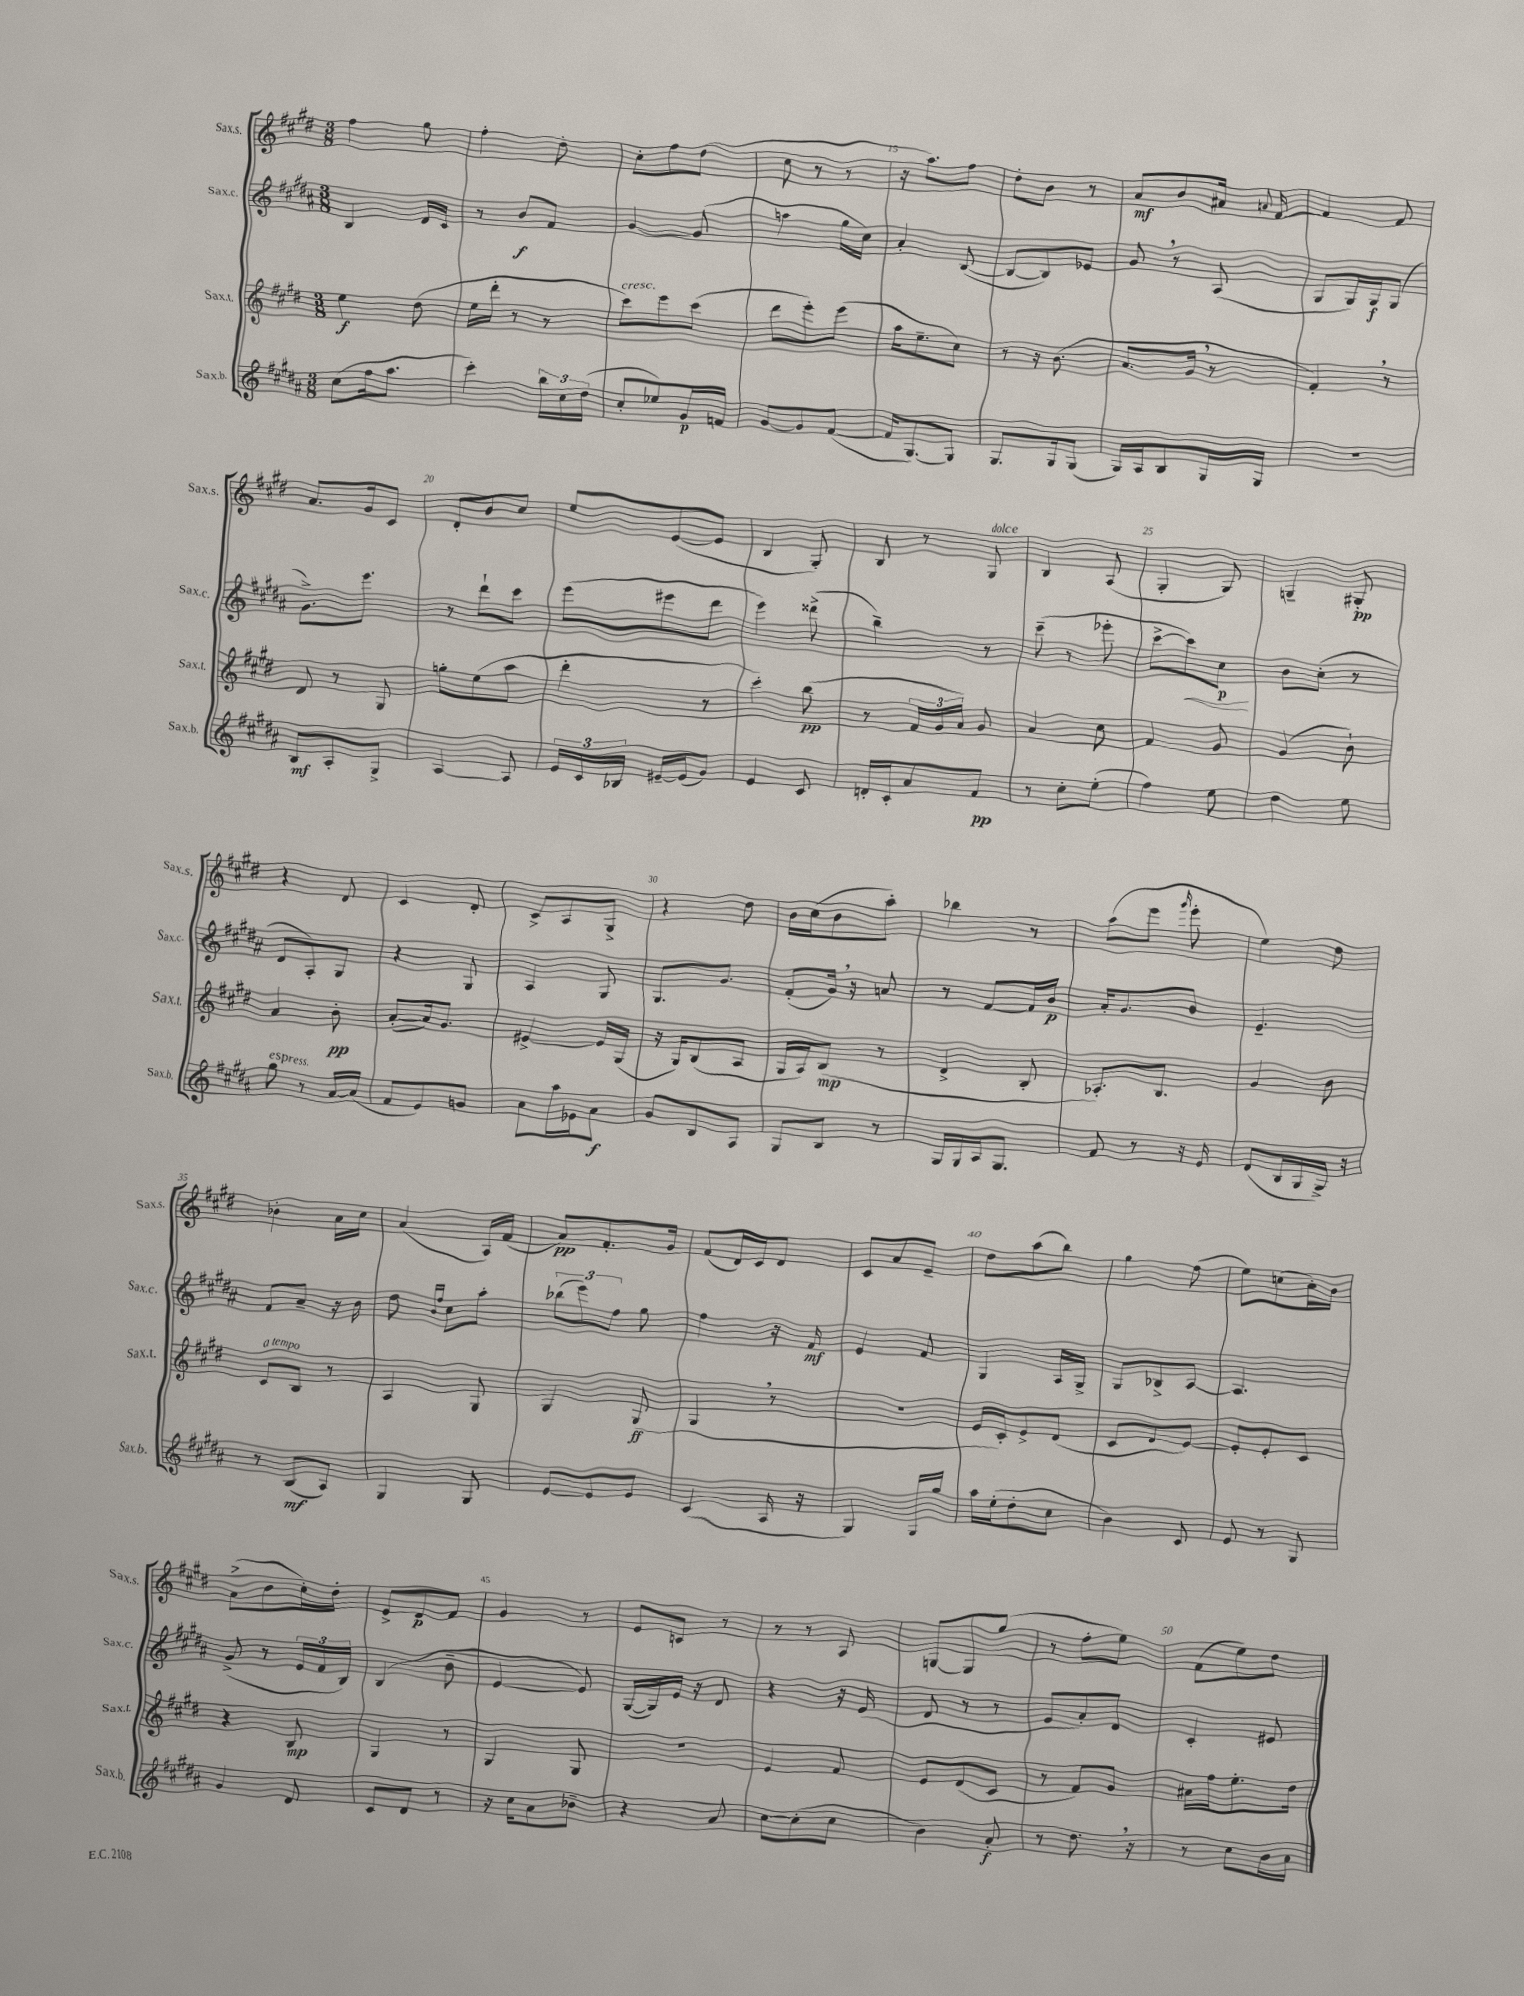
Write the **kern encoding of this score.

**kern	**kern	**kern	**kern
*staff4	*staff3	*staff2	*staff1
*clefG2	*clefG2	*clefG2	*clefG2
*k[f#c#g#d#a#]	*k[f#c#g#d#]	*k[f#c#g#d#a#]	*k[f#c#g#d#]
*M3/8	*M3/8	*M3/8	*M3/8
(8cc#\L	4ee\	4B/	4ff#\
16ff#\k	.	.	.
8.aa#\J	.	.	.
.	(8dd#\	16d#/LL	8gg#\
.	.	16c#/JJ	.
=	=	=	=
4ccc#'\)	16ee\LL	8r	4ff#'\
.	16ddd#'\JJ	.	.
.	8r	8b/L	.
24bb\LL	8r	8f#/J	8dd#'\
24cc#\	.	.	.
(24dd#\JJ	.	.	.
=	=	=	=
8cc#'/L	8ccc#\L)	[4g#/	8cc#'\L
8ee-/)	8eee\	.	8ff#\
16g#/L	(8ccc#\J	(8g#/]	(8dd#\J
16f/JJ	.	.	.
=	=	=	=
[8g#/L	8ddd#\L	4aa\	8cc#\
8g#/]	8eee'\)	.	8r
([8f#/J	(8eee\J	16gg#\LL	8r
.	.	16cc#\JJ)	.
=	=	=	=
16f#/]LK	16aa\LK	4a#'/	16r
[8.G#/)	8.ee~\	.	8.aa\L)
8G#/]J	8cc#\J)	([8B/	8ff#\J
=	=	=	=
8.G#/L	8r	8B/_L	8dd#'\L
.	16r	8B/])	8b\J
16G#/k	(8.b\	.	.
(8G#/J	.	8e-/J	8r
=	=	=	=
16G#/LL)	8.a/L	8g#/	8a/L
16A#/J	.	.	.
8B/	.	8r	8b/
.	16g#/Jk	.	.
16G#/L	8r	(8A#/	16a#/Jk
.	.	.	8qqa/
16G#/JJ	.	.	[16f#/
=	=	=	=
4.r	4f#'/)	8G#/L	4f#/]
.	.	16G#/L)	.
.	.	16G#/J	.
.	8r	(8G#/J	8f#/
=	=	=	=
8B/L	8d#/	8.g#^\L)	8.a/L
8A#'/	8r	.	.
.	.	8.eee\J	16g#/k
8G#^/J	8G#/	.	8c#/J
=	=	=	=
[4A#/	8gg'\L	8r	8d#'/L
.	(8ee\	8ddd#`\L	8b/
8A#/]	8aa\J	8ccc#\J	8cc#/J
=	=	=	=
24e/LL	4ddd#'\	(8eee\L	8ee/L
24c#/	.	.	.
24B-/JJ	.	.	.
[16e#~/LL	.	8eee#\	([8e/
(16e#/]J	.	.	.
8g#/J)	8r	8ddd#\J	8e/]J
=	=	=	=
4e/	4ccc#'\)	4eee\)	4B/
8c#/	(8bb\	(8ddd##^\	8G#'/)
=	=	=	=
16d'/LL	8r	4bb~\)	8B/
16c#'/J	.	.	.
8a#/	24f#/LL	.	8r
.	24g#/	.	.
.	24a/JJ)	.	.
8f#/J	8g#/	8r	8G#/
=	=	=	=
8r	4a/	(8ccc#~\	4B/
8cc#'\L	.	8r	.
(8ee'\J	8cc#\	8eee-'\	(8A/
=	=	=	=
4ff#\)	4f#/	[8ccc#^\L	4G#'/
.	.	8ccc#\])	.
8ee\	8g#/	8cc#\J	8G#/)
=	=	=	=
4dd#\	(4g#/	8b\L	4G~/
.	.	(8cc#'\J	.
8ee\	8b`\)	8r	8G#'/
=	=	=	=
8gg#\	4a/	8d#/L	4r
8r	.	8A#'/)	.
[16a#/LL	8b'\	8G#/J	8d#/
(16a#/]JJ	.	.	.
=	=	=	=
8f#/L	([8a'/L	4r	4c#/
8e/)	16a/]k)	.	.
.	8.g#/J	.	.
8g/J	.	8G#/	8d#'/
=	=	=	=
8a#\L	[4e#^/	4A#/	8c#^/L
16aa#\L	.	.	8A/
16e-\J	.	.	.
8a#\J	16e#/]LL	8G#/	8G#^/J
.	(16G#/JJ	.	.
=	=	=	=
8g#/L	16r	8.G#/L	4r
.	16G#/LK)	.	.
8B/	(8B/	.	.
.	.	8.g#/J	.
8A#/J	8A/J	.	8dd#\
=	=	=	=
8G#/L	16G#/LL	(8f#'/L	16b\LL
.	16A/J)	.	(16cc#\J
8B/J	(8B/J	16g#/Jk)	8b\
.	.	16r	.
8r	8r	8a/	8aa'\J)
=	=	=	=
16G#/LL	4d#^/	8r	4bb-\
16G#/	.	.	.
16A#/J	.	[8f#/L	.
8.G#/J	.	.	.
.	8B'/	16f#/]L	8r
.	.	16b/JJ	.
=	=	=	=
8f#/	8.A-'/L)	16a#'/LK	(8aa\L
.	.	8.g#/	.
8r	.	.	8eee\J
.	8.B/J	.	.
.	.	.	16qqggg#/
16r	.	8b/J	8eee'\
16e/	.	.	.
=	=	=	=
(8d#/L	4g#/	4.e~/	4ee\)
16B/L	.	.	.
16G#/	.	.	.
16G#^/JJ)	8b\	.	8dd#\
16r	.	.	.
=	=	=	=
8r	8c#/L	8f#/L	4b-'\
(8B/L	8B/J	8a#~/J	.
8A#/J)	8r	16r	16a\LL
.	.	16b\	16cc#\JJ
=	=	=	=
4G#/	4A/	8dd#\	(4a/
.	.	16qqb/LL	.
.	.	16qqff#/JJ	.
.	.	8cc#\L	.
8G#/	8G#/	8aa#'\J	16A/LL)
.	.	.	(16f#/JJ
=	=	=	=
[8e/L	4G#/	(12bb-\L	8a/L)
.	.	12eee\)	.
8e/]	.	.	8.f#'/
.	.	12ff#\J	.
8e/J	(8G#/	8gg#\	.
.	.	.	16g#/Jk
=	=	=	=
(4c#/	4G#/	4ff#\	(8f#/L
.	.	.	16d#/L)
.	.	.	16c#/J
16A#/	8r	16r	8d#/J
16r	.	16f#/	.
=	=	=	=
4G#/)	4.r	4e/	8c#/L
.	.	.	8a/
16G#/LL	.	8f#/	8e~/J
16gg#/JJ	.	.	.
=	=	=	=
16aa#\LL	16e/LL	4G#/	8dd#\L
(16ee'\J	16c#'/J)	.	.
8dd#'\	8e^/	.	(8aa\
8cc#\J	(8d#/J	16A#/LL	8bb\J)
.	.	16G#^/JJ	.
=	=	=	=
4b\)	8c#/L	8G#/L	4gg#\
.	8d#/	8B-^/	.
8c#/	[8e/J)	[8A#/J	(8ff#\
=	=	=	=
8e/	8e'/]L	4.A#/]	8ee\L)
8r	8e'/	.	(8cc\
8G#/	8c#/J	.	16a'\L)
.	.	.	16b\JJ
=	=	=	=
4g#/	4r	(8g#^/	(8a^\L
.	.	8r	8b\
8d#/	8B/	24e/LL	16cc#'\L)
.	.	24f#/	.
.	.	.	16dd#'\JJ
.	.	24B/JJ)	.
=	=	=	=
8c#/L	4G#/	(4B/	8e^/L
8d#/J	.	.	8d#/
8r	8r	8b~\	8f#/J
=	=	=	=
16r	4G#/	[4e/	4g#/
16cc#\LK	.	.	.
8a#\	.	.	.
8b-~\J	8G#/	8e/])	8r
=	=	=	=
4r	4.r	([16G#/LL	8e/L
.	.	16G#/])	.
.	.	16e/JJ	8c/J
.	.	16r	.
8a#/	.	8d#/	8r
=	=	=	=
[8cc#\L	4e/	4r	8r
(8cc#'\]	.	.	8r
8cc#\J	8f#/	16r	8A/
.	.	(16e/	.
=	=	=	=
4b\)	8e/L	8d#/	[8G/L
.	(8d#/	8r	8G/]
8a#'/	8c#/J	8r	(8gg#/J
=	=	=	=
8r	8r	8e/L	8r
8.dd#\	8f#/L)	8a#'/)	8ff#'\L
.	8g#/J	8d#/J	8ee\J)
16r	.	.	.
=	=	=	=
8r	16a#\LL	4c#'/	(8f#\L
.	16ff#\J	.	.
8cc#\L	8.ee'\	.	8ee\)
16b\L	.	8e#/	8dd#\J
16a#\JJ	16dd#\Jk	.	.
==	==	==	==
*-	*-	*-	*-
